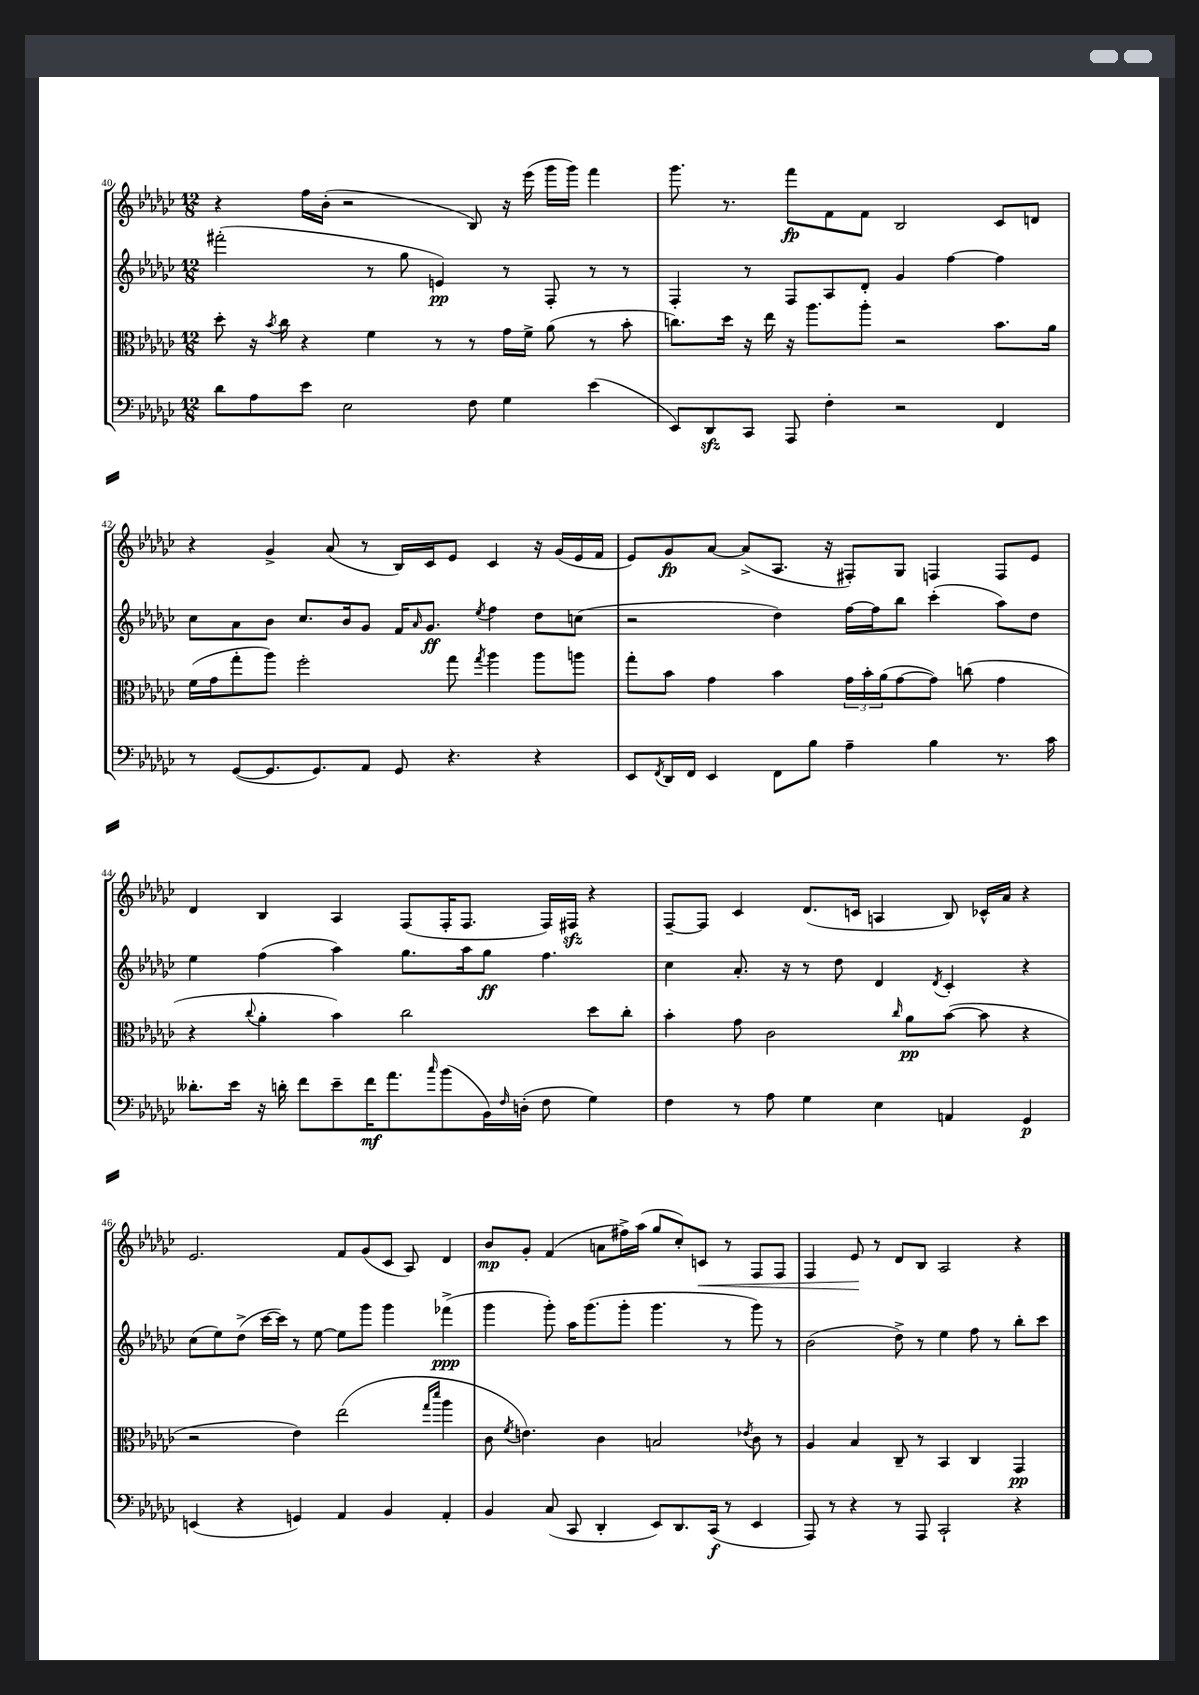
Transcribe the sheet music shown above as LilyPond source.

<<
\new StaffGroup <<
\new Staff = "s0" {
    \clef treble \key ges \major \numericTimeSignature \time 12/8
    r4 f''16 bes'16-.( r2 bes8) r16 ees'''16( ges'''16 ges'''16) f'''4 |
    ges'''8. r8. f'''8\fp f'8 f'8 bes2 ces'8 d'8 |
    r4 ges'4-> aes'8( r8 bes16) ces'16 ees'8 ces'4 r16 ges'16( ees'16 f'16 |
    ees'8) ges'8\fp aes'8~ aes'8->( aes8. r16 fis8-.) ges8 f4 f8 ees'8 |
    des'4 bes4 aes4 f8( f16-. f8. f16) fis16\sfz r4 |
    f8~-- f8 ces'4 des'8.( c'16 a4 bes8) ces'16-^ aes'16 r4 |
    ees'2. f'8 ges'8( ces'8 aes8) des'4 |
    bes'8\mp ges'8-. f'4( a'8 fis''16->) aes''16( ges''8 ces''8-.) c'8\< r8 f8 f8 |
    f4 ees'8\! r8 des'8 bes8 aes2 r4 \bar "|." |
}
\new Staff = "s1" {
    \clef treble \key ges \major \numericTimeSignature \time 12/8
    fis'''2-.( r8 ges''8 e'4\pp) r8 f8-. r8 r8 |
    f4-. r8 f8 aes8 des'8-. ges'4 f''4~ f''4 |
    ces''8 aes'8 bes'8 ces''8. bes'16 ges'8 f'16 \grace { aes'16 } ges'8.\ff \acciaccatura { ees''8 } f''4 des''8 c''8( |
    r2 des''4) f''16~ f''16 bes''8 ces'''4-.( aes''8) des''8 |
    ees''4 f''4( aes''4) ges''8. aes''16 ges''8\ff f''4. |
    ces''4 aes'8.-. r16 r8 des''8 des'4 \acciaccatura { des'8 } ces'4-. r4 |
    ces''8( ees''8) des''8->( ces'''16~ ces'''16) r8 ees''8~ ees''8 ges'''8 ges'''4 fes'''4->\ppp( |
    ges'''4 ges'''8-.) aes''16 ges'''8.( ges'''8-. ges'''4. r8 ges'''8) r8 |
    bes'2( des''8->) r8 ees''4 f''8 r8 bes''8-. ces'''8 \bar "|." |
}
\new Staff = "s2" {
    \clef alto \key ges \major \numericTimeSignature \time 12/8
    des''8-. r16 \acciaccatura { bes'8 } ces''16 r4 f'4 r8 r8 ges'16 f'16-> aes'8( r8 bes'8-. |
    c''8.) des''16 r16 ees''16 r16 aes''8. aes''8-. r2 bes'8. aes'16 |
    f'16( ges'16 ges''8-. aes''8) f''2-. ges''8 \acciaccatura { ges''8 } aes''4 aes''8 a''8 |
    ges''8-. bes'8 ges'4 bes'4 \tuplet 3/2 { ges'16 bes'16-. aes'16( } ges'8~ ges'8) c''8( ges'4 |
    r4 \appoggiatura { ces''8 } aes'4-. bes'4) ces''2 des''8 ces''8-. |
    bes'4-. ges'8 ces'2 \grace { ces''16 } aes'8\pp bes'8~( bes'8 r4 |
    r2 ees'4) ees''2( \grace { ges''16 des'''16 } aes''4 |
    ces'8 \acciaccatura { f'8 } e'4.) ces'4 b2 \acciaccatura { ees'8 } ces'8 r8 |
    aes4 bes4 ces8-- r8 bes,4 ces4 ges,4\pp \bar "|." |
}
\new Staff = "s3" {
    \clef bass \key ges \major \numericTimeSignature \time 12/8
    des'8 aes8 ees'8 ees2 f8 ges4 ees'4( |
    ees,8) des,8\sfz ces,8 aes,,8 f4-. r2 f,4 |
    r8 ges,8~( ges,8. ges,8.) aes,8 ges,8 r4. r4 |
    ees,8 \acciaccatura { f,8 } des,16 f,16 ees,4 f,8 bes8 aes4-- bes4 r8. ces'16 |
    deses'8.-. ees'16 r16 d'16-. f'8 ees'8-- f'16\mf aes'8. \grace { ces''16 } bes'8( bes,16) \grace { f16 } d16-.( f8 ges4) |
    f4 r8 aes8 ges4 ees4 a,4 ges,4\p |
    e,4( r4 g,4) aes,4 bes,4 aes,4-. |
    bes,4 ces8( ces,8 des,4-. ees,8) des,8. ces,16\f( r8 ees,4 |
    aes,,8) r8 r4 r8 aes,,8 ces,2-! r4 \bar "|." |
}
>>
>>
\layout { \context { \Score currentBarNumber = #40 } }
